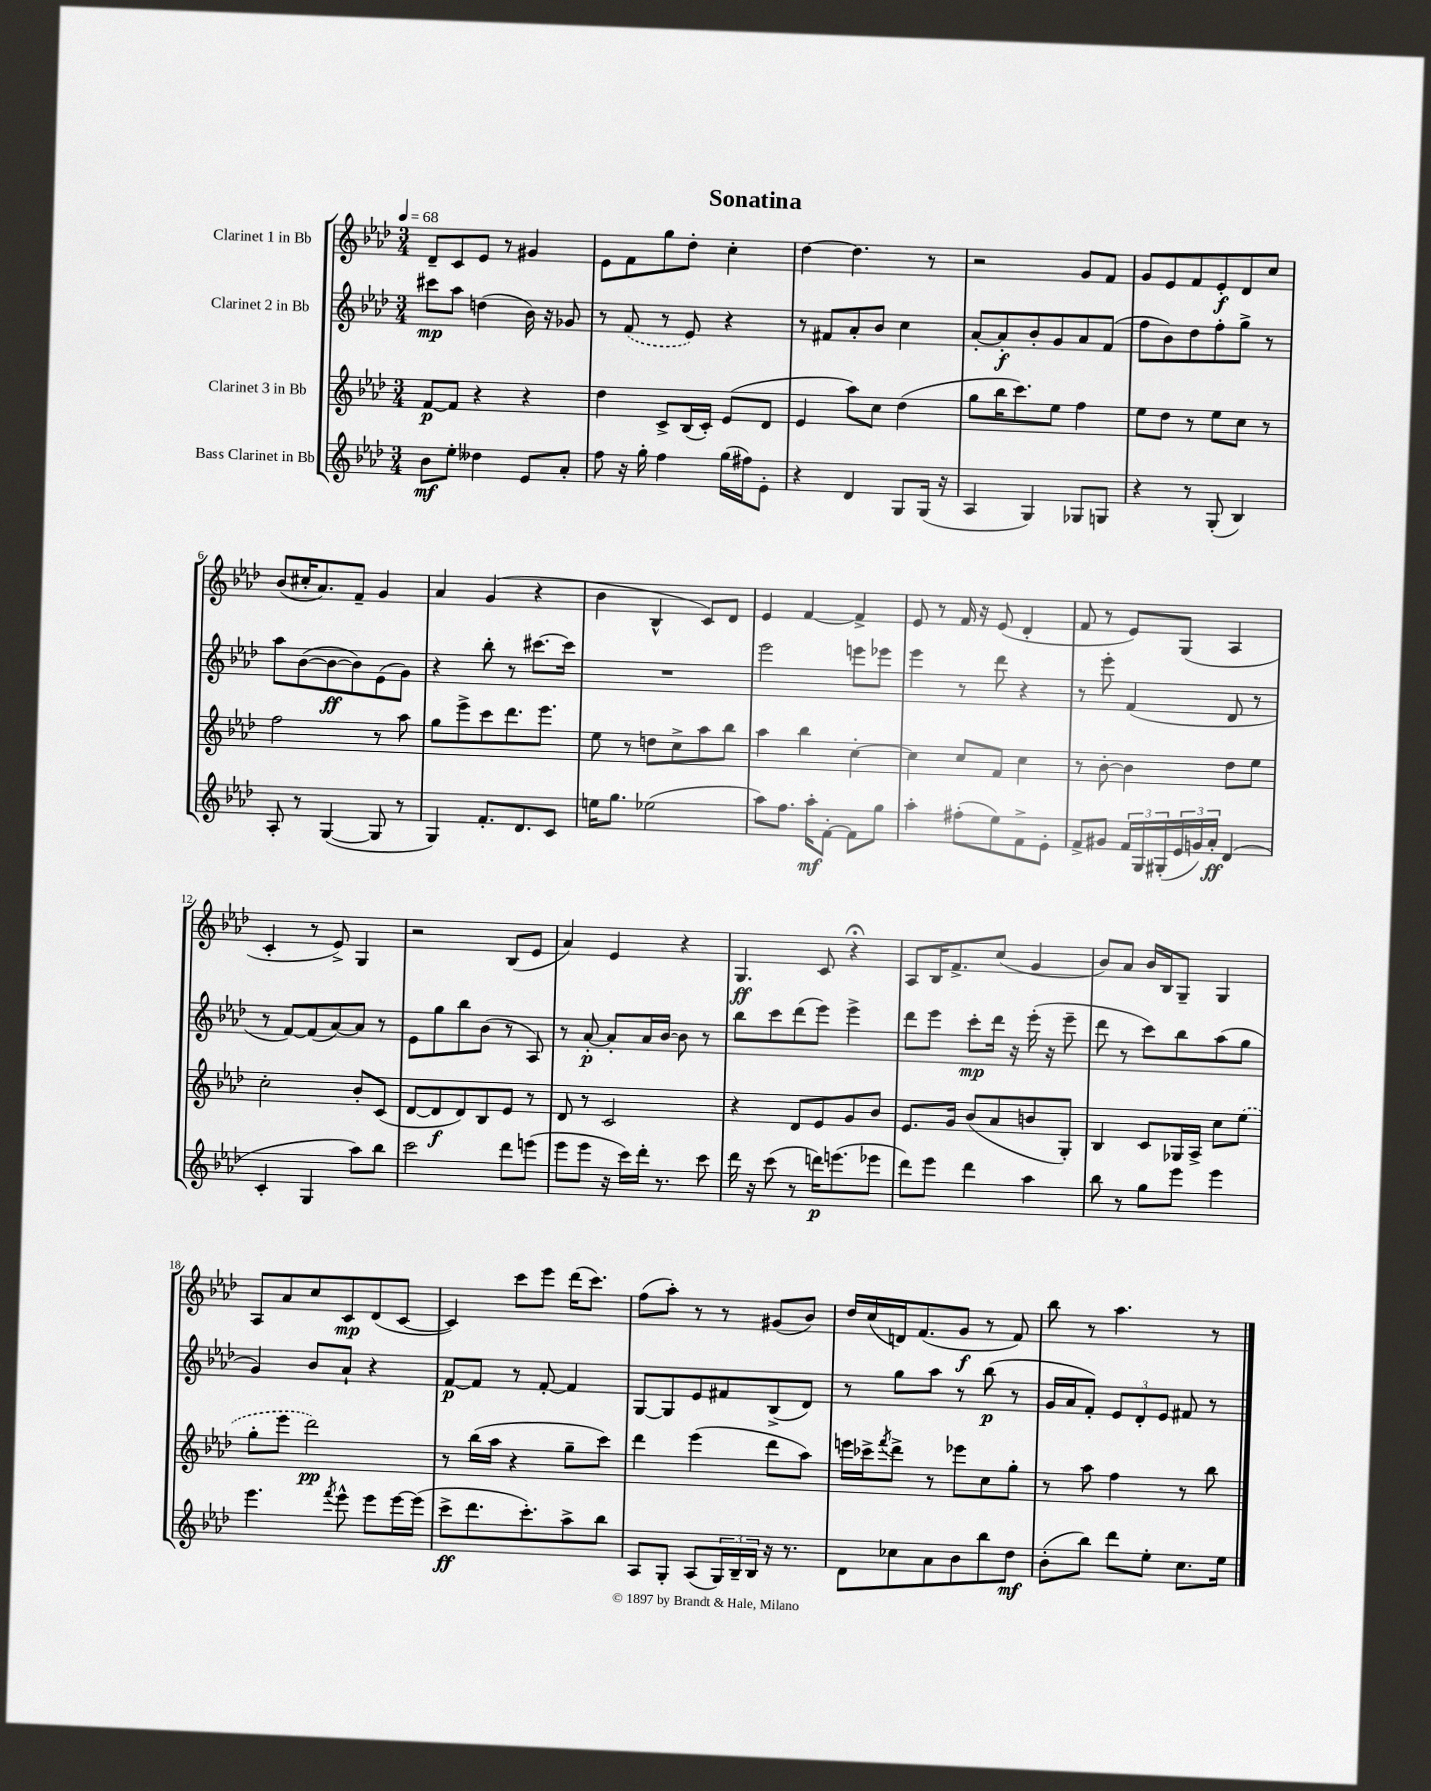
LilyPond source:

\header { title = "Sonatina" }
<<
\new StaffGroup <<
\new Staff = "s0" \with { instrumentName = "Clarinet 1 in Bb" } {
    \clef treble \key aes \major \numericTimeSignature \time 3/4 \tempo 4 = 68
    des'8-- c'8 ees'8 r8 gis'4 |
    ees'8 f'8 g''8 des''8-. c''4-. |
    des''4~ des''4. r8 |
    r2 g'8 f'8 |
    g'8 ees'8 f'8 ees'8-.\f des'8 c''8 |
    bes'8( cis''16-. aes'8.) f'8-- g'4 |
    aes'4 g'4( r4 |
    bes'4 bes4-^ c'8) des'8 |
    ees'4 f'4~ f'4-> |
    ees'8 r8 f'16 r16 ees'8( des'4-. |
    f'8 r8 ees'8) g8( aes4 |
    c'4-. r8 ees'8->) g4 |
    r2 bes8( ees'8 |
    aes'4) ees'4 r4 |
    g4.\ff c'8 r4\fermata |
    aes8 bes16 f'8.-> c''8( g'4 |
    bes'8) aes'8 bes'16 bes16 g8-- g4 |
    aes8 aes'8 c''8 c'8\mp des'8( c'8~ |
    c'4) c'''8 ees'''8 des'''16( c'''8.) |
    f''8( aes''8-.) r8 r8 gis'8( bes'8) |
    des''16 c''16( d'16) f'8.( g'8\f r8 f'8) |
    bes''8 r8 aes''4. r8 \bar "|." |
}
\new Staff = "s1" \with { instrumentName = "Clarinet 2 in Bb" } {
    \clef treble \key aes \major \numericTimeSignature \time 3/4
    cis'''8\mp aes''8 d''4( bes'16) r16 ges'8 |
    r8 \once \slurDashed f'8( r8 ees'8) r4 |
    r8 fis'8 aes'8-. bes'8 c''4 |
    aes'8~-. aes'8-.\f bes'8-. g'8 aes'8 f'8( |
    f''8 bes'8) des''8 f''8-. g''8-> r8 |
    aes''8 bes'8~( bes'8~\ff bes'8) ees'8( g'8) |
    r4 bes''8-. r8 cis'''8.~ cis'''16 |
    R2. |
    ees'''2 e'''8 ees'''8 |
    ees'''4 r8 des'''8 r4 |
    r8 ees'''8-. f'4( des'8 r8 |
    r8 f'8~) f'8( aes'8~) aes'8 r8 |
    ees'8 g''8 bes''8 bes'8( r8 aes8) |
    r8 aes'8~-.\p aes'8-. aes'16 bes'16~ bes'8 r8 |
    bes''8 c'''8 des'''8( ees'''8) ees'''4-> |
    des'''8 ees'''8 c'''8-.\mp des'''16 r16 ees'''16-.( r16 ees'''8-- |
    des'''8 r8 c'''8) bes''8 aes''8( g''8 |
    g'4) bes'8 aes'8-! r4 |
    f'8~\p f'8 r8 f'8~-. f'4 |
    g8~ g8 ees'8 fis'8 bes8->( des'8) |
    r8 g''8 aes''8 r8 bes''8\p( r8 |
    g'16 aes'16 f'8-.) \tuplet 3/2 { ees'8 des'8-. ees'8 } fis'8 r8 \bar "|." |
}
\new Staff = "s2" \with { instrumentName = "Clarinet 3 in Bb" } {
    \clef treble \key aes \major \numericTimeSignature \time 3/4
    f'8~\p f'8 r4 r4 |
    des''4 c'8-> bes16( c'16-.) ees'8( des'8 |
    ees'4 aes''8) c''8 des''4( |
    g''8 bes''16 c'''8.) ees''8 f''4 |
    ees''8 des''8 r8 ees''8 c''8 r8 |
    f''2 r8 aes''8 |
    g''8 ees'''8-> c'''8 des'''8. ees'''8. |
    ees''8 r8 d''8 c''8-> aes''8 bes''8 |
    aes''4 bes''4 c''4~-. |
    c''4 c''8 f'8 c''4 |
    r8 bes'8~-. bes'4 des''8 ees''8 |
    c''2-. bes'8-. c'8( |
    des'8~ des'8\f des'8) bes8 ees'8 r8 |
    des'8 r8 c'2 |
    r4 des'8 ees'8 g'8 bes'8 |
    ees'8. g'16 bes'8( aes'8 b'8 g8-.) |
    bes4 c'8 ges16 aes16-> c''8 \once \slurDashed ees''8( |
    g''8-. ees'''8 des'''2\pp) |
    r8 bes''16( aes''16 r4 g''8-- c'''8) |
    des'''4 ees'''4( des'''8 aes''8) |
    e'''16 ces'''16-> \acciaccatura { f'''8 } des'''8-> r8 ees'''8 c''8 g''8-. |
    r8 aes''8 f''4 r8 bes''8 \bar "|." |
}
\new Staff = "s3" \with { instrumentName = "Bass Clarinet in Bb" } {
    \clef treble \key aes \major \numericTimeSignature \time 3/4
    bes'8\mf ees''8-. deses''4 ees'8 aes'8-. |
    f''8 r16 g''16-. f''4 g''16( fis''16) ees'8-. |
    r4 des'4 g8 g16( r16 |
    aes4 g4) ges8 g8 |
    r4 r8 g8-.( bes4) |
    aes8-. r8 g4~( g8 r8 |
    g4) f'8.-. des'8. c'8 |
    e''16 g''8. ees''2( |
    aes''8) f''8. aes''16-.\mf f'8~-. f'8 g''8 |
    aes''4-. fis''8-.( ees''8) f'8-> ees'8-. |
    f'8-> gis'8 \tuplet 3/2 { f'16 g16 gis16-.( } \tuplet 3/2 { ees'16 g'16) aes'16-.\ff } des'4( |
    c'4-. g4 aes''8) bes''8 |
    c'''2 des'''8 e'''8( |
    ees'''8 ees'''8 r16 c'''16) des'''16-. r8. c'''8 |
    des'''16 r16 c'''8( r8 d'''16\p) e'''8.( ees'''8 |
    des'''8) ees'''8 des'''4 aes''4 |
    bes''8 r8 g''8 ees'''8 ees'''4 |
    ees'''4. \acciaccatura { f'''8 } ees'''8-^ ees'''8 ees'''16~ ees'''16( |
    c'''8->\ff des'''8. c'''8.-.) aes''8-> bes''8 |
    aes8 g8-. aes8( \tuplet 3/2 { g16) bes16-- bes16 } r16 r8. |
    des'8 ces''8 aes'8 bes'8 bes''8 des''8\mf |
    bes'8-.( bes''8) des'''8 ees''8-. c''8. ees''16 \bar "|." |
}
>>
>>
